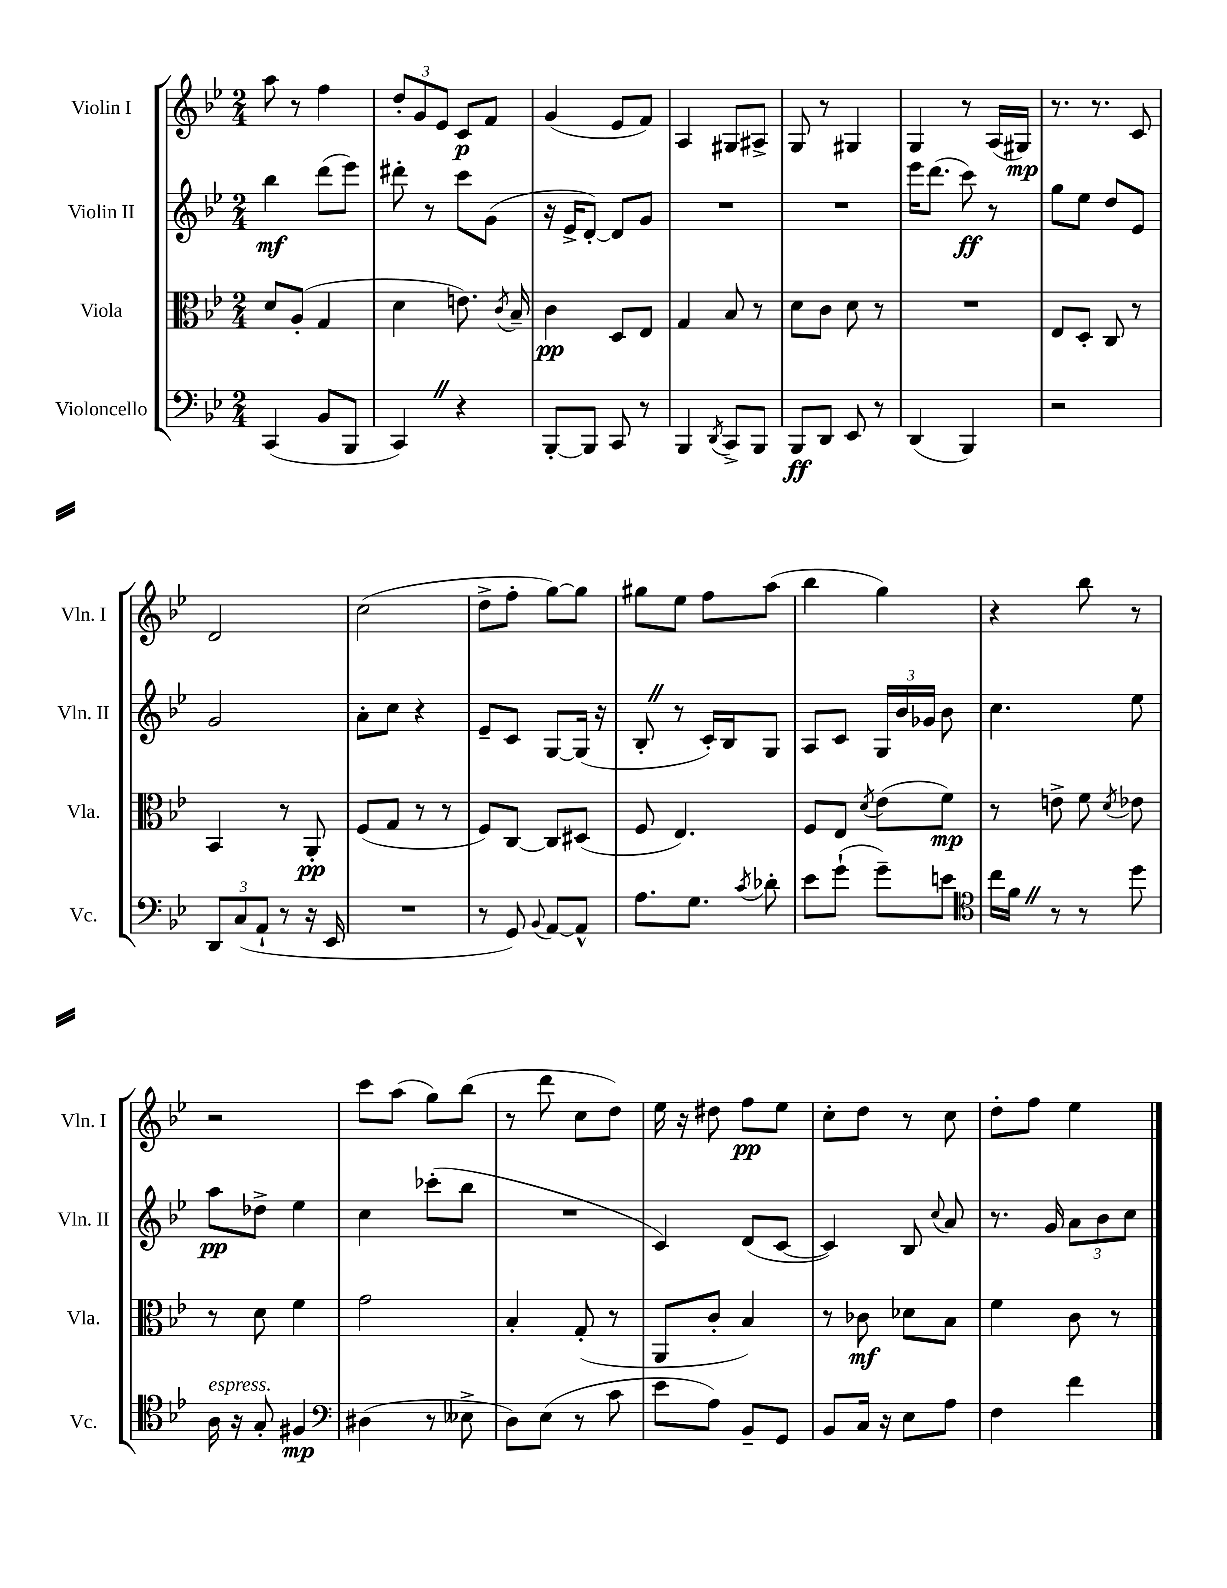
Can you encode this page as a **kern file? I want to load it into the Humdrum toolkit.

**kern	**kern	**kern	**kern
*staff4	*staff3	*staff2	*staff1
*clefF4	*clefC3	*clefG2	*clefG2
*k[b-e-]	*k[b-e-]	*k[b-e-]	*k[b-e-]
*M2/4	*M2/4	*M2/4	*M2/4
(4CC	8d	4bb-	8aa
.	(8A'	.	8r
8BB-	4G	(8ddd	4ff
8BBB-	.	8eee-)	.
=	=	=	=
4CC)	4d	8ddd#'	12dd'
.	.	.	12g
.	.	8r	.
.	.	.	12e-
4r	8.e)	8ccc	8c
.	.	(8g	8f
.	8qc	.	.
.	16B-~	.	.
=	=	=	=
[8BBB-'	4c	16r	(4g
.	.	16e-^	.
8BBB-]	.	[8d')	.
8CC	8D	8d]	8e-
8r	8E-	8g	8f)
=	=	=	=
4BBB-	4G	2r	4A
8qDD	.	.	.
8CC^	8B-	.	8G#
8BBB-	8r	.	8A#^
=	=	=	=
8BBB-	8d	2r	8G
8DD	8c	.	8r
8EE-	8d	.	4G#
8r	8r	.	.
=	=	=	=
(4DD	2r	16eee-	4G
.	.	(8.ddd	.
4BBB-)	.	8ccc)	8r
.	.	8r	(16A
.	.	.	16G#)
=	=	=	=
2r	8E-	8gg	8.r
.	8D'	8ee-	.
.	.	.	8.r
.	8C	8dd	.
.	8r	8e-	8c
=	=	=	=
12DD	4BB-	2g	2d
(12C	.	.	.
12AA`	.	.	.
8r	8r	.	.
16r	8AA'	.	.
16EE-	.	.	.
=	=	=	=
2r	(8F	8a'	(2cc
.	8G	8cc	.
.	8r	4r	.
.	8r	.	.
=	=	=	=
8r	8F)	8e-~	8dd^
8GG)	[8C	8c	8ff'
8qqBB-	.	.	.
[8AA	8C]	[8G	[8gg)
8AA^^]	(8D#	(16G]	8gg]
.	.	16r	.
=	=	=	=
8.A	8F	8B-'	8gg#
.	4.E-)	8r	8ee-
8.G	.	.	.
.	.	16c')	8ff
.	.	16B-	.
8qc	.	.	.
8d-'	.	8G	(8aa
=	=	=	=
8e-	8F	8A	4bb-
(8g`	8E-	8c	.
.	8qd	.	.
8g~)	(8e-	24G	4gg)
.	.	24b-	.
.	.	24g-	.
8e	8f)	8b-	.
=	=	=	=
*clefC4	*	*	*
16cc	8r	4.cc	4r
16f	.	.	.
8r	8e^	.	.
8r	8f	.	8bb-
.	8qd	.	.
8dd	8e-	8ee-	8r
=	=	=	=
16A	8r	8aa	2r
16r	.	.	.
8G'	8d	8dd-^	.
4F#	4f	4ee-	.
=	=	=	=
*clefF4	*	*	*
(4D#	2g	4cc	8ccc
.	.	.	(8aa
8r	.	(8ccc-'	8gg)
8E--^	.	8bb-	(8bb-
=	=	=	=
8D)	4B-'	2r	8r
(8E-	.	.	8ddd
8r	(8G'	.	8cc
8c	8r	.	8dd)
=	=	=	=
8e-	8AA	4c)	16ee-
.	.	.	16r
8A)	8c'	.	8dd#
8BB-~	4B-)	(8d	8ff
8GG	.	[8c	8ee-
=	=	=	=
8BB-	8r	4c])	8cc'
16C	8c-	.	8dd
16r	.	.	.
8E-	8d-	8B-	8r
.	.	8qqcc	.
8A	8B-	8a	8cc
=	=	=	=
4F	4f	8.r	8dd'
.	.	.	8ff
.	.	16g	.
4f	8c	12a	4ee-
.	.	12b-	.
.	8r	.	.
.	.	12cc	.
==	==	==	==
*-	*-	*-	*-
